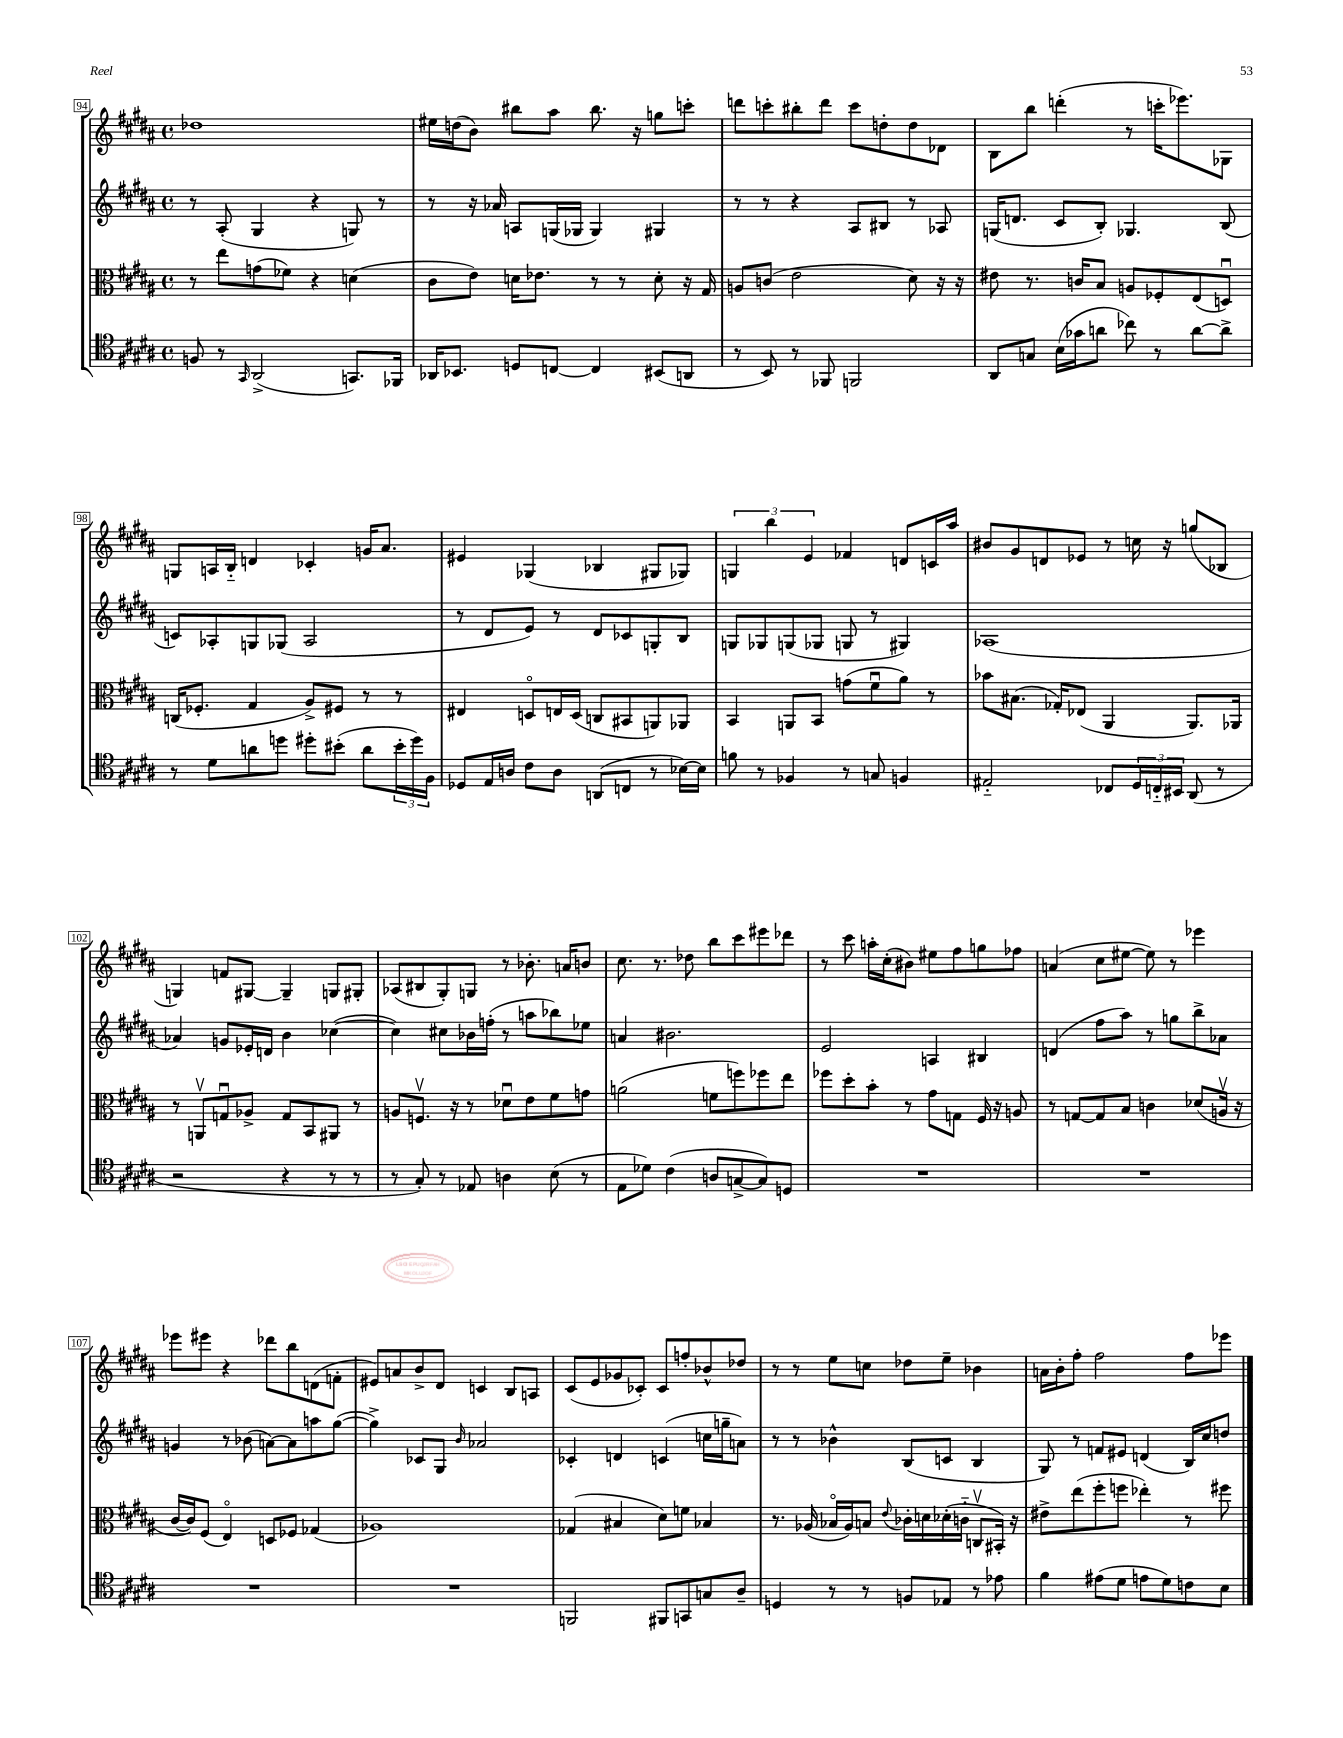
<<
\new StaffGroup <<
\new Staff = "s0" {
    \clef treble \key b \major \defaultTimeSignature \time 4/4
    des''1 |
    eis''16 d''16( b'8) bis''8 ais''8 bis''8. r16 g''8 c'''8-. |
    d'''8 c'''8-. bis''8-. d'''8 c'''8 d''8-. d''8 des'8 |
    b8 b''8 d'''4-.( r8 c'''16-. ees'''8.) ges8 |
    g8 a16 b16-_ d'4 ces'4-. g'16 ais'8. |
    eis'4 ges4( bes4 gis8 ges8) |
    \tuplet 3/2 { g4 b''4 e'4 } fes'4 d'8 c'16 ais''16 |
    bis'8 gis'8 d'8 ees'8 r8 c''16 r16 g''8( bes8 |
    g4) f'8 gis8~ gis4-- g8 gis8-. |
    aes8( bis8 gis8-.) g8 r8 bes'8.-. a'16 b'8 |
    cis''8. r8. des''8 b''8 cis'''8 eis'''8 des'''8 |
    r8 cis'''8 a''16-. cis''16-.( bis'8) eis''8 fis''8 g''8 fes''8 |
    a'4( cis''8 eis''8~ eis''8) r8 ees'''4 |
    ees'''8 eis'''8 r4 des'''8 b''8 d'8( f'8-. |
    eis'8) a'8 b'8-> dis'8 c'4 b8 a8 |
    cis'8( e'8 ges'8 ces'8-.) ces'8 f''8-. bes'8-^ des''8 |
    r8 r8 e''8 c''8 des''8 e''8-- bes'4 |
    a'16 b'16-. fis''8-. fis''2 fis''8 ees'''8 \bar "|." |
}
\new Staff = "s1" {
    \clef treble \key b \major \defaultTimeSignature \time 4/4
    r8 ais8-.( gis4 r4 g8) r8 |
    r8 r16 aes'16 a8 g16( ges16 ges4) gis4 |
    r8 r8 r4 ais8 bis8 r8 aes8 |
    g16( d'8. cis'8 b8-.) ges4. b8( |
    c'8) aes8-. g8 ges8( aes2 |
    r8 dis'8 e'8) r8 dis'8 ces'8 g8-. b8 |
    g8 ges8 g8( ges8 g8 r8 gis4) |
    aes1( |
    aes'4) g'8 ees'16-. d'16 b'4 ces''4~( |
    ces''4) cis''8 bes'16 f''16-.( r8 a''8 bes''8) ees''8 |
    a'4 bis'2. |
    e'2 a4 bis4 |
    d'4( fis''8 ais''8) r8 g''8 b''8-> aes'8 |
    g'4 r8 bes'8( a'8~) a'8 a''8 gis''8~( |
    gis''4->) ces'8 gis8 \grace { b'16 } aes'2 |
    ces'4-. d'4 c'4( c''16 g''16-- a'8) |
    r8 r8 bes'4-^ b8( c'8 b4 |
    gis8) r8 f'8 eis'8 d'4( b16) cis''16 d''8 \bar "|." |
}
\new Staff = "s2" {
    \clef alto \key b \major \defaultTimeSignature \time 4/4
    r8 e''8 g'8( fes'8) r4 d'4( |
    cis'8 e'8) d'16 ees'8. r8 r8 d'8-. r16 gis16 |
    a8 c'8( e'2 dis'8) r16 r16 |
    eis'8 r8. c'16 b8 a8 fes8-. e8( d8\downbow) |
    c16( fes8.-. gis4 ais8->) fis8 r8 r8 |
    eis4 d8\flageolet e16 d16( c8 bis,8 a,8) aes,8 |
    b,4 a,8 b,8 g'8( fis'8\downbow ais'8) r8 |
    bes'8 bis8.( ges16-.) ees8( ais,4 ais,8.) aes,16 |
    r8 a,8\upbow g8\downbow aes8-> g8 b,8 ais,8 r8 |
    a8 f8.\upbow r16 r8 des'8\downbow e'8 fis'8 g'8 |
    a'2( f'8 f''8) fes''8 e''8 |
    fes''8 dis''8-. b'8-. r8 gis'8 g8 fis16 r16 a8 |
    r8 g8~ g8 b8 c'4 des'8( a16\upbow r16 |
    cis'16~ cis'16) fis8( e4\flageolet) d8 fes8 ges4( |
    aes1) |
    ges4( bis4 dis'8) f'8 bes4 |
    r8. aes16( bes16\flageolet aes16) b8 \appoggiatura { e'8 } ces'16-. d'16 des'16-.( c'16-_ c8\upbow bis,16-.) r16 |
    eis'8-> e''8( fis''8-. f''8 ees''4-.) r8 fis''8 \bar "|." |
}
\new Staff = "s3" {
    \clef tenor \key b \major \defaultTimeSignature \time 4/4
    f8 r8 \grace { gis,16 } ais,2->( g,8.) fes,16 |
    aes,16 bes,8. d8 c8~ c4 bis,8( a,8 |
    r8 b,8) r8 fes,8 f,2 |
    ais,8 g8 b16( ges'16 a'8 ces''8) r8 a'8~ a'8-> |
    r8 dis'8 a'8 d''8 dis''8-. bis'8-.( a'8 \tuplet 3/2 { bis'16-. dis''16) fis16 } |
    des8 e16 a16 cis'8 a8 a,8( c8 r8 bes16~) bes16 |
    f'8 r8 fes4 r8 g8 f4 |
    eis2-_ ces8 \tuplet 3/2 { dis16 c16-_ bis,16 } ais,8( r8 |
    r2 r4 r8 r8 |
    r8 gis8-.) r8 ees8 a4 b8( r8 |
    e8 des'8) cis'4( a8 g8~-> g8) d8 |
    R1 |
    R1 |
    R1 |
    R1 |
    f,2 fis,8 g,8 g8 ais8-- |
    d4 r8 r8 f8 ees8 r8 ees'8 |
    fis'4 eis'8( dis'8 e'8 dis'8) c'8 b8 \bar "|." |
}
>>
>>
\layout { \context { \Score currentBarNumber = #94 \override BarNumber.stencil = #(make-stencil-boxer 0.1 0.3 ly:text-interface::print) } }
